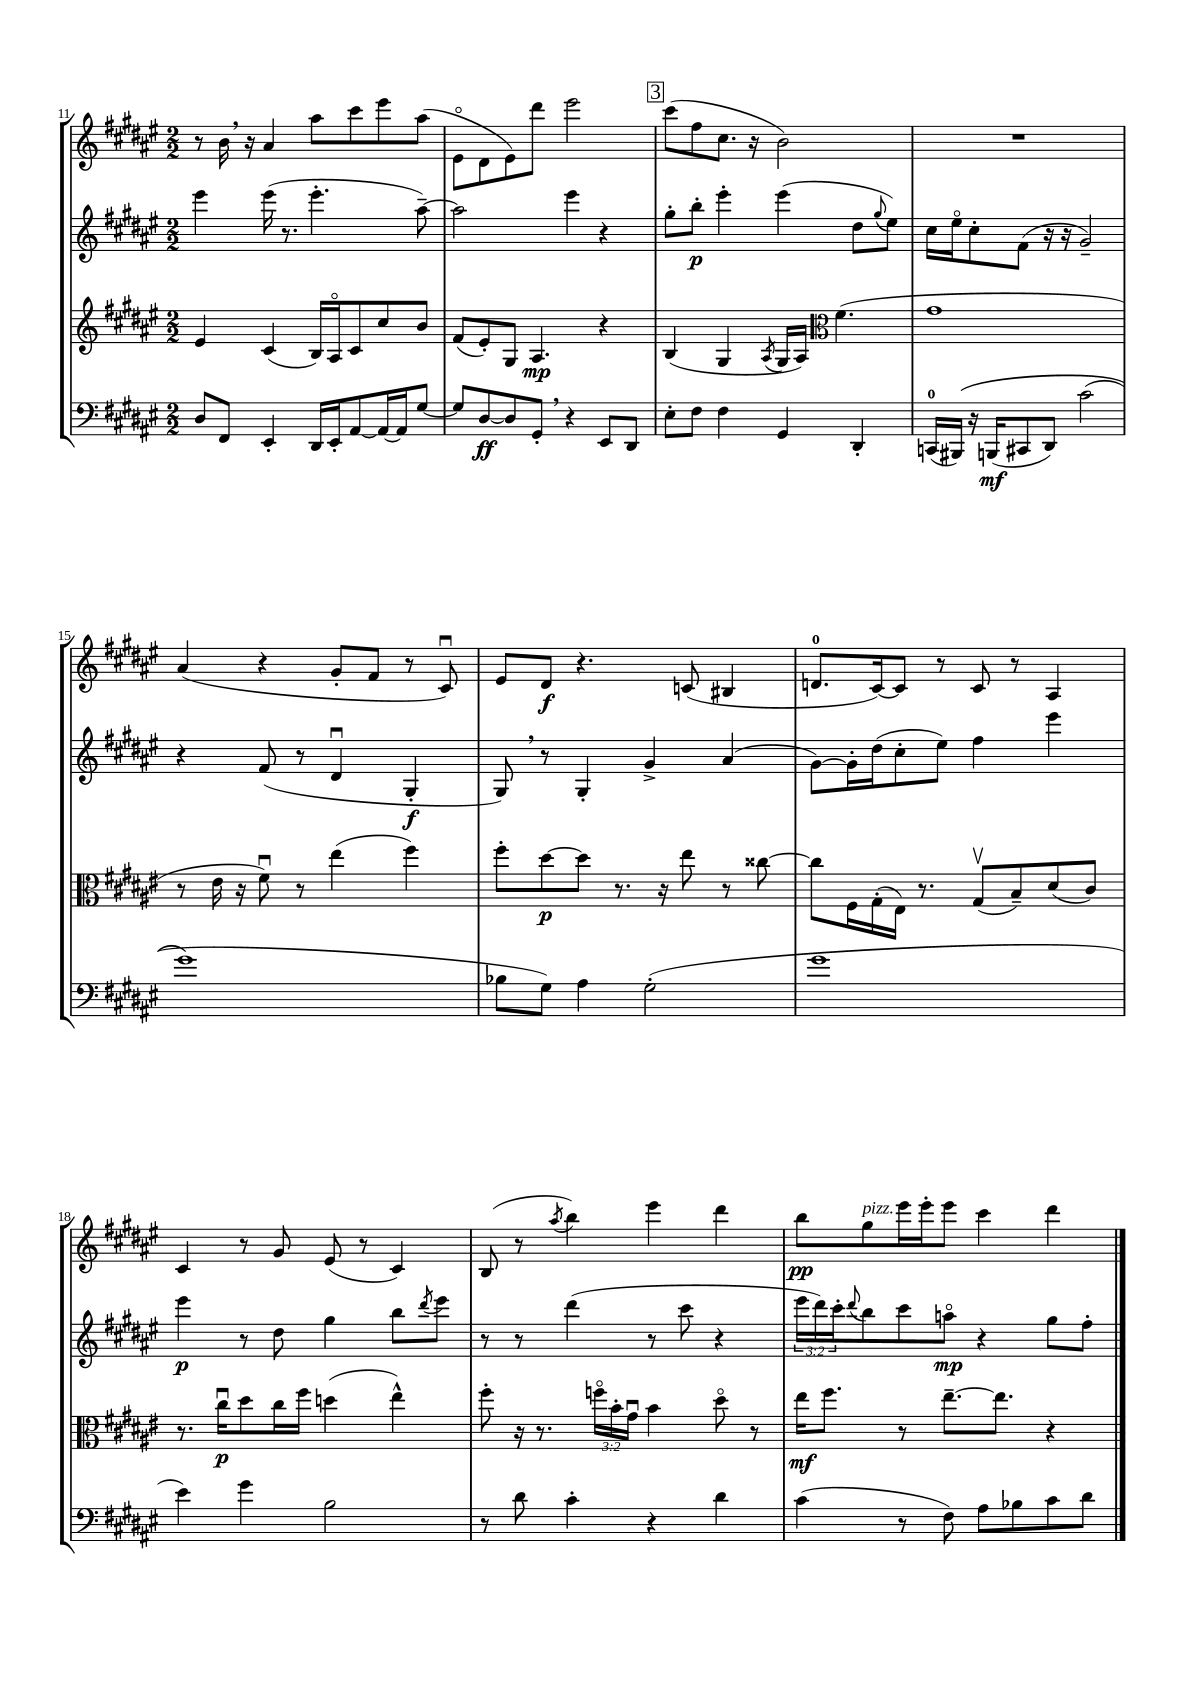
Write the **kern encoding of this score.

**kern	**dynam	**kern	**dynam	**kern	**dynam	**kern	**dynam
*part4	*part4	*part3	*part3	*part2	*part2	*part1	*part1
*staff4	*staff4	*staff3	*staff3	*staff2	*staff2	*staff1	*staff1
*clefF4	*	*clefG2	*	*clefG2	*	*clefG2	*
*k[f#c#g#d#a#e#]	*	*k[f#c#g#d#a#e#]	*	*k[f#c#g#d#a#e#]	*	*k[f#c#g#d#a#e#]	*
*M2/2	*	*M2/2	*	*M2/2	*	*M2/2	*
=11	=11	=11	=11	=11	=11	=11	=11
8D#/L	.	4e#/	.	4eee#\	.	8r	.
8FF#/J	.	.	.	.	.	16b,\	.
.	.	.	.	.	.	16r	.
4EE#'/	.	(4c#/	.	(16eee#\	.	4a#/	.
.	.	.	.	8.r	.	.	.
16DD#/LL	.	16B/LL)	.	4.eee#'\	.	8aa#\L	.
16EE#'/J	.	16A#/J	.	.	.	.	.
[8AA#/	.	8c#/	.	.	.	8ccc#\	.
16AA#/L_	.	8cc#/	.	.	.	8eee#\	.
16AA#/J]	.	.	.	.	.	.	.
[8G#/J	.	8b/J	.	[8aa#~\)	.	(8aa#\J	.
=12	=12	=12	=12	=12	=12	=12	=12
8G#/L]	.	(8f#/L	.	2aa#\]	.	8e#\L	.
[8D#/	ff	8e#'/)	.	.	.	8d#\	.
8D#/]	.	8G#/J	.	.	.	8e#\)	.
8GG#',/J	.	4.A#/	mp	.	.	8ddd#\J	.
4r	.	.	.	4eee#\	.	2eee#\	.
8EE#/L	.	4r	.	4r	.	.	.
8DD#/J	.	.	.	.	.	.	.
!!LO:REH:place=s1:t=3
=13	=13	=13	=13	=13	=13	=13	=13
8E#'\L	.	(4B/	.	8gg#'\L	.	(8ccc#\L	.
8F#\J	.	.	.	8bb'\J	p	8ff#\	.
4F#\	.	4G#/	.	4eee#'\	.	8.cc#\J	.
.	.	.	.	.	.	16r	.
.	.	8qA#/	.	.	.	.	.
4GG#/	.	16G#/LL	.	(4eee#\	.	2b\)	.
.	.	16A#/JJ)	.	.	.	.	.
*	*	*clefC3	*	*	*	*	*
.	.	(4.f#\	.	.	.	.	.
4DD#'/	.	.	.	8dd#\L	.	.	.
.	.	.	.	8qqgg#/	.	.	.
.	.	.	.	8ee#\J)	.	.	.
=14	=14	=14	=14	=14	=14	=14	=14
(16CCn/LL	.	1g#	.	16cc#\LL	.	1r	.
(16BBB#X/JJ)	.	.	.	16ee#\J	.	.	.
16r	.	.	.	8cc#'\	.	.	.
(16BBBn/KL	mf	.	.	.	.	.	.
8CC#X/	.	.	.	(8f#\J	.	.	.
8DD#/J)	.	.	.	16r	.	.	.
.	.	.	.	16r	.	.	.
(2c#\	.	.	.	2g#~/)	.	.	.
!!LO:LB:g=z
=15	=15	=15	=15	=15	=15	=15	=15
1g#)	.	8r	.	4r	.	(4a#/	.
.	.	16e#\	.	.	.	.	.
.	.	16r	.	.	.	.	.
.	.	8f#u\)	.	(8f#/	.	4r	.
.	.	8r	.	8r	.	.	.
.	.	(4ee#\	.	4d#u/	.	8g#'/L	.
.	.	.	.	.	.	8f#/J	.
.	.	4ff#\)	.	4G#'/	f	8r	.
.	.	.	.	.	.	8c#u/)	.
=16	=16	=16	=16	=16	=16	=16	=16
8B-X\L	.	8ff#'\L	.	8G#,/)	.	8e#/L	.
8G#\J)	.	[8dd#\	p	8r	.	8d#/J	f
4A#\	.	8dd#\J]	.	4G#'/	.	4.r	.
.	.	8.r	.	.	.	.	.
(2G#'\	.	.	.	4g#^/	.	.	.
.	.	16r	.	.	.	.	.
.	.	8ee#\	.	.	.	(8cn/	.
.	.	8r	.	(4a#/	.	4B#X/	.
.	.	[8cc##X\	.	.	.	.	.
=17	=17	=17	=17	=17	=17	=17	=17
1g#	.	8cc##\L]	.	[8g#\L)	.	8.dn/L	.
.	.	16F#\L	.	16g#'\L]	.	.	.
.	.	(16G#'\	.	(16dd#\J	.	[16c#/k)	.
.	.	16E#\JJ)	.	8cc#'\	.	8c#/J]	.
.	.	8.r	.	.	.	.	.
.	.	.	.	8ee#\J)	.	8r	.
.	.	(8G#v/L	.	4ff#\	.	8c#/	.
.	.	8B~/)	.	.	.	8r	.
.	.	(8d#/	.	4eee#\	.	4A#/	.
.	.	8c#/J)	.	.	.	.	.
!!LO:LB:g=z
=18	=18	=18	=18	=18	=18	=18	=18
4e#\)	.	8.r	.	4eee#\	p	4c#/	.
.	.	16cc#u\KL	p	.	.	.	.
4g#\	.	8dd#\	.	8r	.	8r	.
.	.	16cc#\L	.	8dd#\	.	8g#/	.
.	.	16ff#\JJ	.	.	.	.	.
2B\	.	(4ddn\	.	4gg#\	.	(8e#/	.
.	.	.	.	.	.	8r	.
.	.	4ee#^^\)	.	8bb\L	.	4c#/)	.
.	.	.	.	8qddd#/	.	.	.
.	.	.	.	8eee#\J	.	.	.
=19	=19	=19	=19	=19	=19	=19	=19
8r	.	8ff#'\	.	8r	.	(8B/	.
8d#\	.	16r	.	8r	.	8r	.
.	.	8.r	.	.	.	.	.
.	.	.	.	.	.	8qaa#/	.
4c#'\	.	.	.	(4ddd#\	.	4bb\)	.
.	.	24ffn\LL	.	.	.	.	.
.	.	24b'\	.	.	.	.	.
.	.	24g#u\JJ	.	.	.	.	.
4r	.	4b\	.	8r	.	4eee#\	.
.	.	.	.	8ccc#\	.	.	.
4d#\	.	8dd#\	.	4r	.	4ddd#\	.
.	.	8r	.	.	.	.	.
=20	=20	=20	=20	=20	=20	=20	=20
(4c#\	.	16ee#\KL	mf	24eee#\LL	.	8bb\L	pp
.	.	.	.	24ddd#\)	.	.	.
.	.	8.ff#\J	.	.	.	.	.
.	.	.	.	24ccc#'\J	.	.	.
.	.	.	.	8qqddd#/	.	.	.
!	!	!	!	!	!	!LO:TX:a:i:t=pizz.	!
.	.	.	.	8bb\	.	8gg#\	.
8r	.	8r	.	8ccc#\	.	16eee#\L	.
.	.	.	.	.	.	16eee#'\J	.
8F#\)	.	[8.ee#~\L	.	8aan\J	mp	8eee#\J	.
8A#\L	.	.	.	4r	.	4ccc#\	.
.	.	8.ee#\J]	.	.	.	.	.
8B-X\	.	.	.	.	.	.	.
8c#\	.	4r	.	8gg#\L	.	4ddd#\	.
8d#\J	.	.	.	8ff#'\J	.	.	.
==	==	==	==	==	==	==	==
*-	*-	*-	*-	*-	*-	*-	*-
